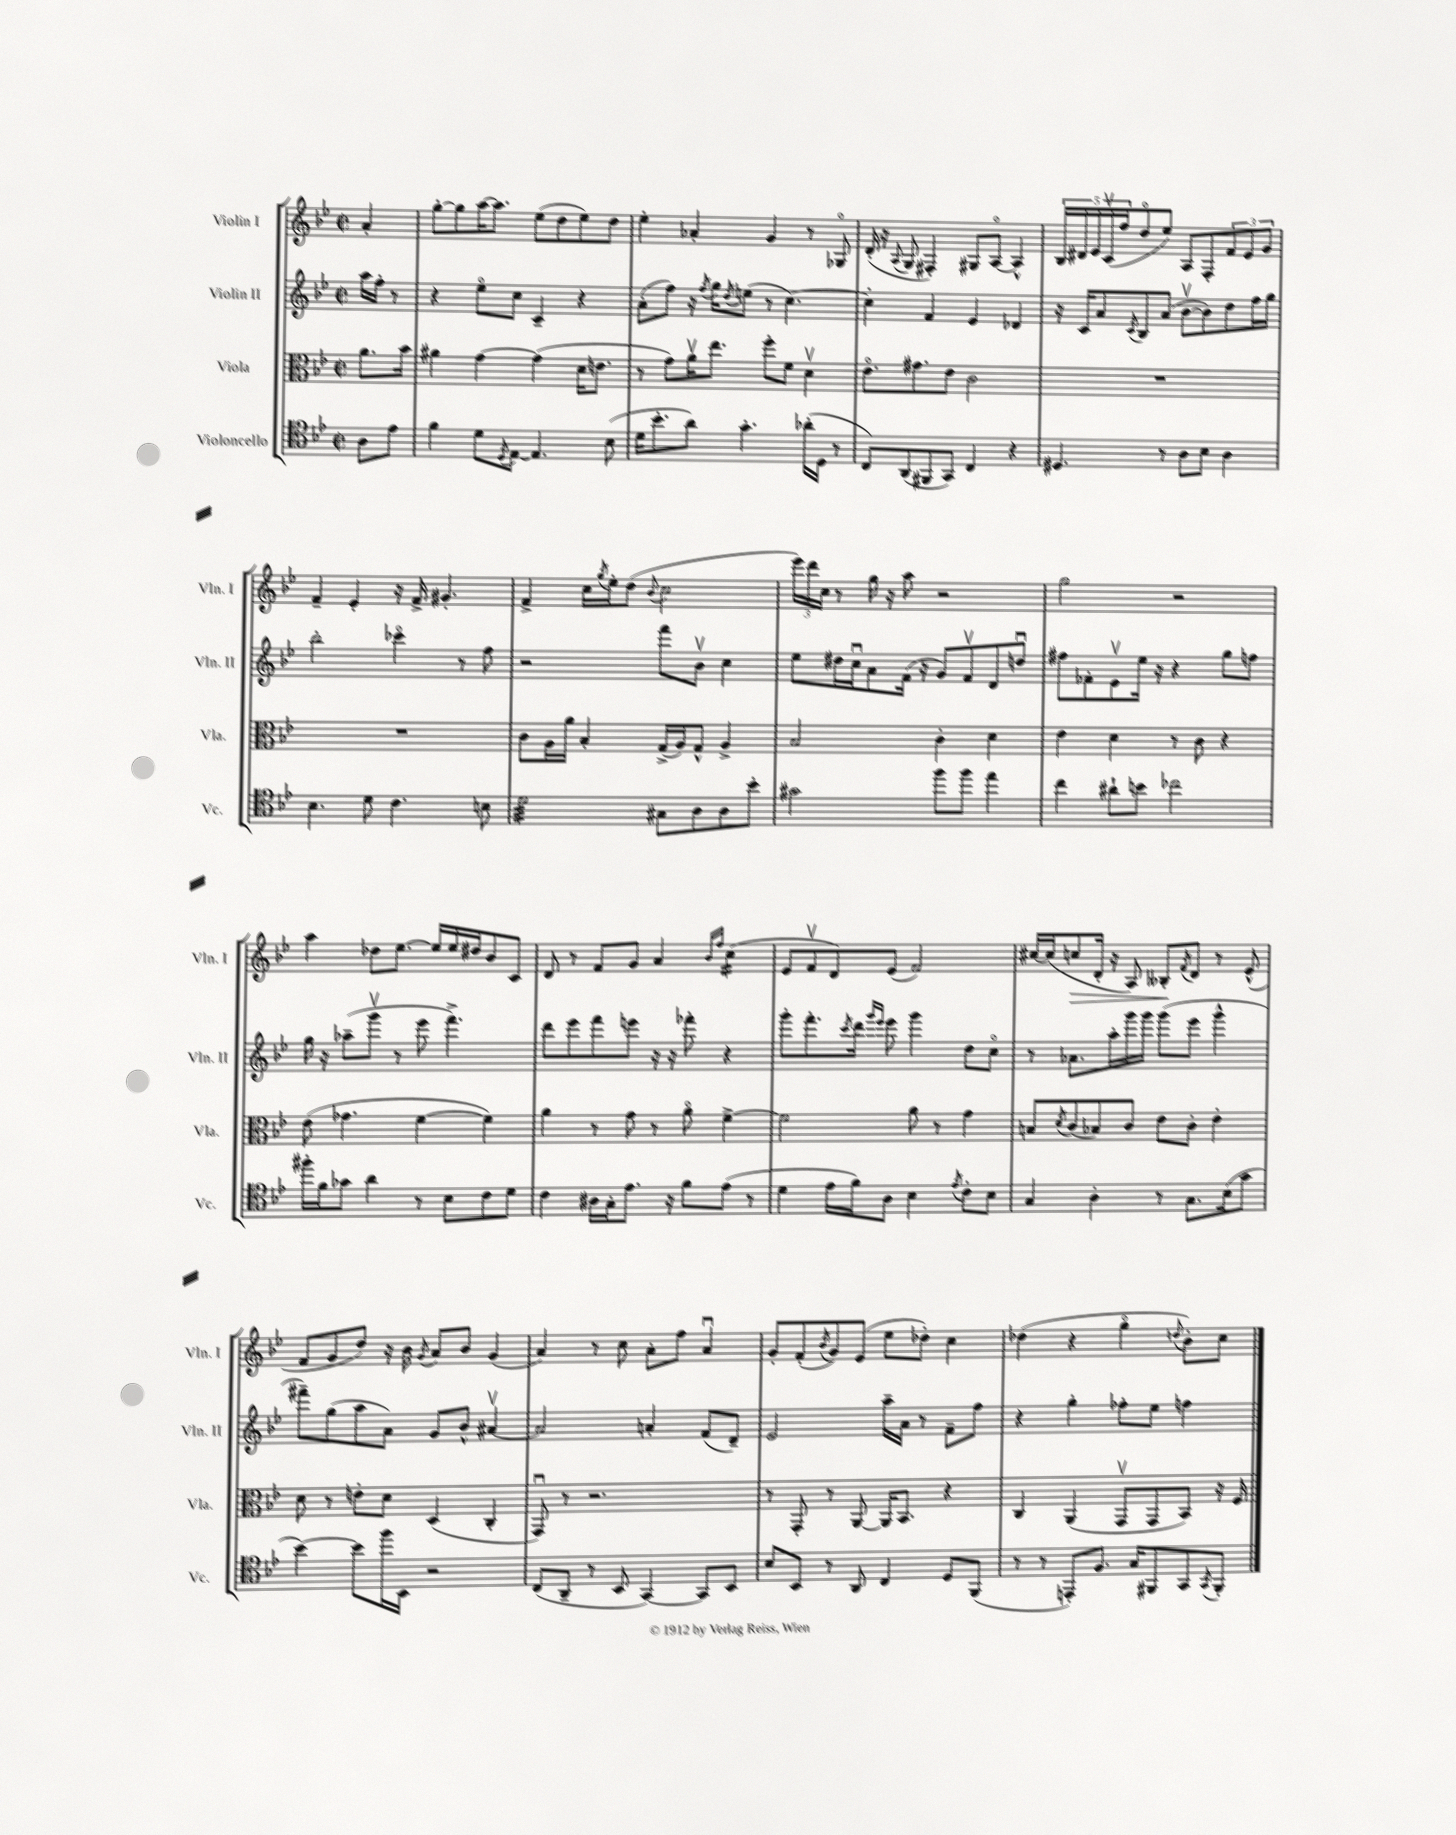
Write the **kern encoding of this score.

**kern	**kern	**kern	**kern
*staff4	*staff3	*staff2	*staff1
*clefC4	*clefC3	*clefG2	*clefG2
*k[b-e-]	*k[b-e-]	*k[b-e-]	*k[b-e-]
*M2/2	*M2/2	*M2/2	*M2/2
*met(c|)	*met(c|)	*met(c|)	*met(c|)
8A	8.a	16aa	4a'
.	.	16ff'	.
8e-	.	8r	.
.	16b-	.	.
=	=	=	=
4f	4a#	4r	[8gg'
.	.	.	8gg]
8d	[4g	8ee-o	[16aa
.	.	.	8.aa]
8qD	.	.	.
[8E-	.	8cc	.
4.E-]	(4g]	4c~	(8ee-
.	.	.	8dd
.	16d	4r	8ee-)
.	8.e	.	.
(8B-	.	.	8dd
=	=	=	=
16d	8r	(8a'	4ee-'
8.b-'	.	.	.
.	8g)	8ff)	.
8a)	16av	16r	4a-'
.	.	8qff	.
.	8.ee-	16gg	.
.	.	8qdd	.
4.g'	.	(8ee	.
.	8ff'	8r	4g
.	8f	[4.cc)	.
(16a-'	4dv	.	8r
16D	.	.	.
8r	.	.	8G-o
=	=	=	=
8C)	8.e-o	4cc']	(16d'
.	.	.	16r
.	.	.	8qqA
(8AA	.	.	8G
.	8.g#	.	.
8FF#	.	4f	4F#')
8GG)	8e-	.	.
4C	2c	4e-	8G#
.	.	.	[8Ao
4r	.	4d-	4A^^]
=	=	=	=
4.D#	1r	16r	20B-
.	.	.	20d#
.	.	16c	.
.	.	.	20e-
.	.	8a	.
.	.	.	(20cv
.	.	.	20ff
.	.	8qc	.
.	.	8B-	8ddo
8r	.	(8a	8ee-)
8A	.	[8b-v	8A
8B-	.	8b-])	8F'
4A	.	8dd	12f
.	.	.	12e-
.	.	16ff	.
.	.	.	12g
.	.	16gg	.
=	=	=	=
4.B-	1r	2bb-'	4f~
.	.	.	4e-'
8d	.	.	.
4.c	.	4ccc-o	16r
.	.	.	16f^
.	.	.	4.g#'
.	.	8r	.
8B	.	8ff	.
=	=	=	=
2d	8c	2r	4f^
.	16A	.	.
.	16a	.	.
.	4B-'	.	16cc
.	.	.	8qgg
.	.	.	16ee-'
.	.	.	(8dd
.	.	.	8qqb-
8G#	(16G^	8fff	2cc
.	16A)	.	.
8A	8G^^	8b-v	.
8A	4A^	4cc	.
8b-'	.	.	.
=	=	=	=
2g#	2B-	8ee-	24eee-)
.	.	.	24ddd
.	.	.	24cc
.	.	16dd#	8r
.	.	16ccu	.
.	.	8a	16gg
.	.	.	16r
.	.	(16f	8aa
.	.	16r	.
8ff	4c'	8g)	2r
8ff	.	8fv	.
4ee-	4d	8d	.
.	.	8ddu	.
=	=	=	=
4cc	4e-	8ff#	2gg
.	.	8f-'	.
8a#`	4d	8e-v	.
8b	.	16ee-	.
.	.	16r	.
2cc-	8r	4r	2r
.	8c	.	.
.	4r	8gg	.
.	.	8ff	.
=	=	=	=
16ff#'	(8e-	16gg	4aa
16f	.	16r	.
8g-	4.g-	(8aa-~	.
4a	.	8gggv	8dd-
.	.	8r	[8.ee-
8r	[4f	8eee-	.
.	.	.	16ee-]
8B-	.	4.fff^)	16ee-
.	.	.	16dd#
8c	4f])	.	8b-
8d	.	.	8c
=	=	=	=
4c	4a	8ddd	8d
.	.	8eee-	8r
16A#	8r	8fff	8f
16G'	.	.	.
8.e-	8g	8eee	8g
.	8r	16r	4a
16r	.	16r	.
8f	8ao	8fff-'	.
.	.	.	16qqb-
.	.	.	16qqff
(8e-	[4f^	4r	(4cc
8r	.	.	.
=	=	=	=
4d	2f]	8ggg'	8e-
.	.	8.fff'	8fv
16e-	.	.	8d)
.	.	8qccc	.
16f)	.	16ddd	.
.	.	16qqggg	.
.	.	16qqeee-	.
8A	.	8eee-	(8e-
4B-	8a	4ggg	2f)
.	8r	.	.
8qe-	.	.	.
8c'	4g	8dd	.
8B-	.	8cco	.
=	=	=	=
4G	8B	8r	[16cc#
.	.	.	(16cc#]
.	8qd	.	.
.	(8c	8.a-	8cc
4A'	8B-)	.	16d'
.	.	16aa'	16r
.	8c	16ggg	8A)
.	.	16ggg	.
8r	8e-	(8ggg	8B--'
.	.	.	8qf
8.G	8c'	8eee-	8d
.	4e-'	4ggg^^	8r
(16B-	.	.	.
8g	.	.	(8e-^^
=	=	=	=
[4b-)	8d	8fff#~)	8f
.	8r	(8gg	8g
8b-]	8e'	8aa	8dd)
16ff	8d	8a)	16r
16BB-	.	.	16b-
.	.	.	8qg
2r	(4D	8g	8a
.	.	8b-^^	8b-
.	4C'	[4a#v	(4g
=	=	=	=
(8C	8GGu)	2a#]	4a)
8AA~	8r	.	.
8r	2.r	.	8r
8BB-	.	.	8cc
[4GG)	.	4a'	8a'
.	.	.	8ff
8GG]	.	(8f	4au
8BB-	.	8d~)	.
=	=	=	=
8B-	8r	2e-	8g'
8BB-	8GG'	.	(8f'
.	.	.	8qb-
8r	8r	.	8g)
8AA	[8AA	.	(8e-
4C	16AA]	16aa~	8ee-
.	8.BB-	16a	.
.	.	8r	8dd-')
8D	4r	8f~	4cc
(8FF	.	8ff	.
=	=	=	=
8r	4C	4r	(4dd-
8r	.	.	.
8EE')	(4AA	4gg'	4r
8.F	.	.	.
.	8GGv	8ff-'	4ggo
16G	.	.	.
8FF#	8GG	8ee-	.
.	.	.	8qqdd
8GG	8BB-)	4ff	8b-')
8qGG	.	.	.
8FF#'	16r	.	8cc
.	16F	.	.
==	==	==	==
*-	*-	*-	*-
